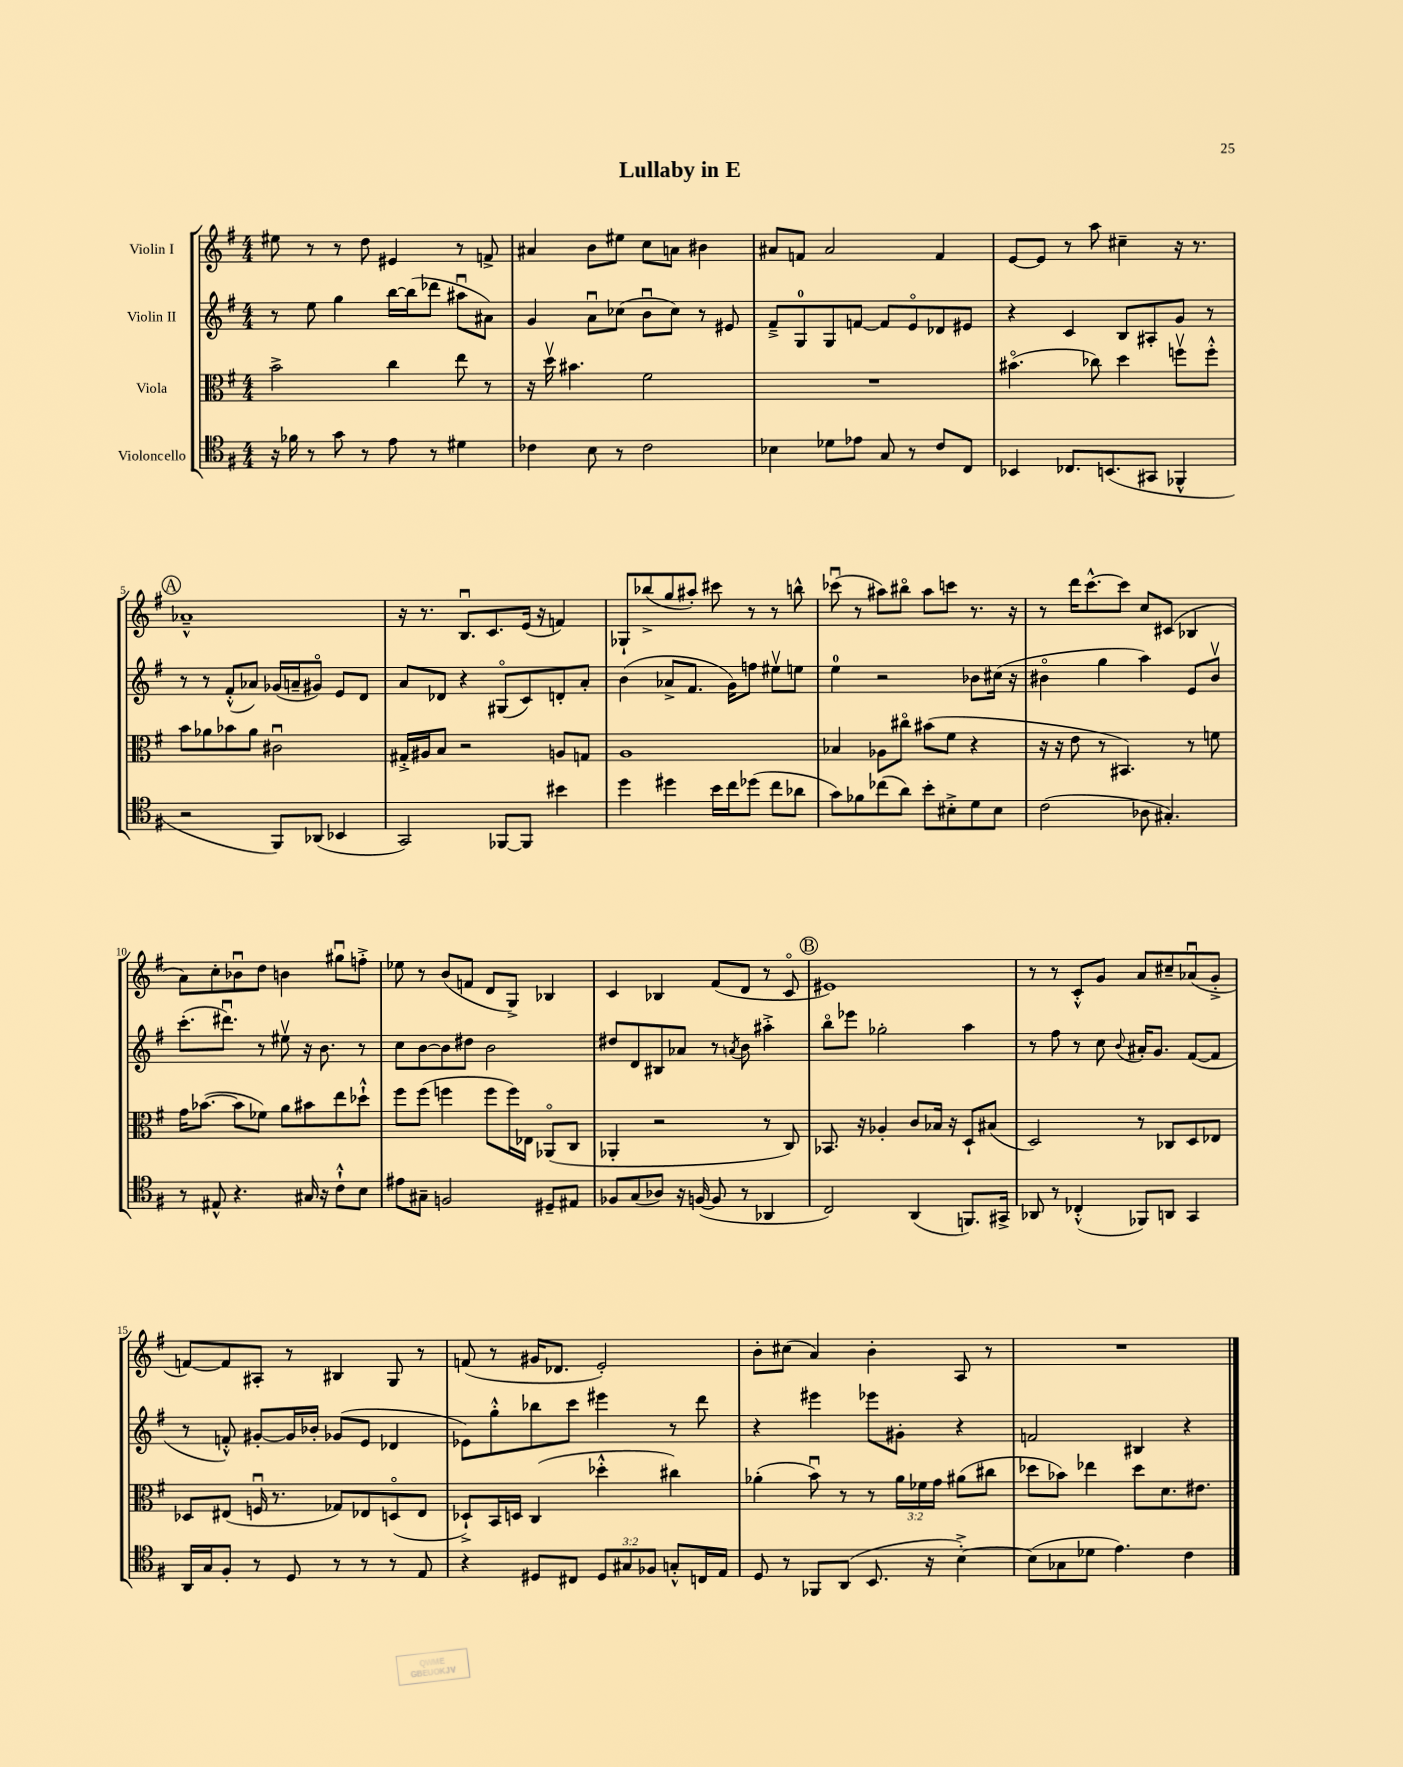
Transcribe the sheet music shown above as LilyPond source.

\header { title = "Lullaby in E" }
<<
\new StaffGroup <<
\new Staff = "s0" \with { instrumentName = "Violin I" } {
    \clef treble \key g \major \numericTimeSignature \time 4/4
    eis''8 r8 r8 d''8 eis'4 r8 f'8-> |
    ais'4 b'8 eis''8 c''8 a'8 bis'4 |
    ais'8 f'8 ais'2 f'4 |
    e'8~ e'8 r8 a''8 cis''4-- r16 r8. |
    \mark \markup { \circle "A" } aes'1---^ |
    r16 r8. b8.\downbow c'8. e'16( r16 f'4) |
    ges8-! bes''8->( g''8 ais''8-.) cis'''8 r8 r8 b''8-^ |
    ces'''8\downbow( r8 ais''8) bis''8\flageolet ais''8 c'''8 r8. r16 |
    r8 d'''16 c'''8.~-^ c'''8 c''8 cis'8( bes4 |
    a'8) c''8-. bes'8\downbow d''8 b'4 gis''8\downbow f''8-.-> |
    ees''8 r8 b'8( f'8 d'8 g8->) bes4 |
    c'4 bes4 fis'8( d'8 r8 c'8\flageolet |
    \mark \markup { \circle "B" } eis'1) |
    r8 r8 c'8-.-^ g'8 a'8 cis''8-- aes'8\downbow( g'8-.-> |
    f'8~) f'8 ais8-. r8 bis4 g8 r8 |
    f'8( r8 gis'16 des'8. e'2-.) |
    b'8-. cis''8( a'4) b'4-. a8 r8 |
    R1 \bar "|." |
}
\new Staff = "s1" \with { instrumentName = "Violin II" } {
    \clef treble \key g \major \numericTimeSignature \time 4/4
    r8 e''8 g''4 b''16~ b''16( des'''8 ais''8\downbow ais'8) |
    g'4 a'8\downbow ces''8( b'8\downbow ces''8) r8 eis'8 |
    fis'8---> g8-0 g8 f'8~ f'8 e'8\flageolet des'8 eis'8 |
    r4 c'4 b8 ais8-. g'8 r8 |
    \mark \markup { \circle "A" } r8 r8 fis'8-.-^( aes'8) ges'16( a'16-- gis'8\flageolet) e'8 d'8 |
    a'8 des'8 r4 gis8\flageolet( c'8) d'8-. a'8-. |
    b'4( aes'8-> fis'8. g'16) f''8 eis''8\upbow e''8 |
    e''4-0 r2 bes'8 cis''16( r16 |
    bis'4\flageolet g''4 a''4) e'8 bis'8\upbow |
    c'''8.-.( dis'''8.\downbow) r8 eis''8\upbow r16 b'8. r8 |
    c''8 b'8~ b'8 dis''8 b'2 |
    dis''8 d'8 bis8 aes'8 r8 \acciaccatura { a'8 } b'8 ais''4-.-> |
    \mark \markup { \circle "B" } b''8\flageolet ees'''8 ges''2-. a''4 |
    r8 fis''8 r8 c''8 \appoggiatura { b'8 } ais'16-. g'8. fis'8~( fis'8 |
    r8 f'8-.-^) gis'8~-. gis'16 bes'16-. ges'8( e'8 des'4 |
    ees'8) g''8-.-^ bes''8 c'''8 eis'''4 r8 d'''8 |
    r4 eis'''4 ees'''8 gis'8-. r4 |
    f'2 bis4 r4 \bar "|." |
}
\new Staff = "s2" \with { instrumentName = "Viola" } {
    \clef alto \key g \major \numericTimeSignature \time 4/4 \override Staff.TupletNumber.text = #tuplet-number::calc-fraction-text
    b'2-> c''4 e''8 r8 |
    r16 d''16\upbow bis'4. fis'2 |
    R1 |
    bis'4.\flageolet( ces''8) d''4 f''8\upbow f''8-.-^ |
    \mark \markup { \circle "A" } b'8 aes'8 bes'8 aes'8 cis'2\downbow |
    gis16-.-> ais16 b8 r2 a8 g8 |
    a1 |
    bes4 aes8 cis''8\flageolet bis'8( fis'8 r4 |
    r16 r16 e'8 r8 bis,4.) r8 f'8 |
    g'16 bes'8.~( bes'8 fes'8) a'8 bis'8 e''8 des''8-!-^ |
    fis''8 fis''8( f''4 f''8 f''16) ees16 aes,8\flageolet( c8 |
    aes,4-. r2 r8 c8) |
    \mark \markup { \circle "B" } bes,8. r16 aes4-. c'8 bes16 r16 d8-! bis8( |
    d2) r8 ces8 d8 ees8 |
    des8 eis8( f16\downbow r8. ges8) ees8 d8\flageolet( ees8 |
    des8-!->) b,16 d16 c4( des''4-.-^ cis''4) |
    aes'4-.( b'8\downbow) r8 r8 \tuplet 3/2 { aes'16 fes'16 g'16 } ais'8( cis''8 |
    des''8 bes'8) ees''4 des''8 d'8. eis'8. \bar "|." |
}
\new Staff = "s3" \with { instrumentName = "Violoncello" } {
    \clef tenor \key g \major \numericTimeSignature \time 4/4 \override Staff.TupletNumber.text = #tuplet-number::calc-fraction-text
    r16 fes'16 r8 g'8 r8 e'8 r8 dis'4 |
    ces'4 b8 r8 ces'2 |
    bes4 des'8 ees'8 g8 r8 c'8 c8 |
    bes,4 ces8. b,8.( gis,8 fes,4-^ |
    \mark \markup { \circle "A" } r2 fis,8) aes,8( bes,4 |
    g,2) fes,8~ fes,8 bis'4 |
    d''4 dis''4 b'16 c''16 des''8( c''8 aes'8 |
    g'8) fes'8 ces''8( a'8) b'8-. bis8-.-> d'8 bis8 |
    c'2( aes8 gis4.-.) |
    r8 eis8-^ r4. gis16 r16 c'8-!-^ b8 |
    eis'8 gis8-- f2 dis8-- eis8 |
    fes8 g8( aes8) r16 f16~( f8 r8 aes,4 |
    \mark \markup { \circle "B" } c2) a,4( f,8.) gis,16-> |
    aes,8 r8 ces4-.-^( fes,8) a,8 g,4 |
    a,16 g16 fis8-. r8 d8 r8 r8 r8 e8 |
    r4 dis8 cis8 \tuplet 3/2 { dis8 gis8 fes8 } g8-.-^ c16 e16 |
    d8 r8 fes,8 a,8( b,8. r16 b4~-.->) |
    b8( ges8 des'8 e'4.) c'4 \bar "|." |
}
>>
>>
